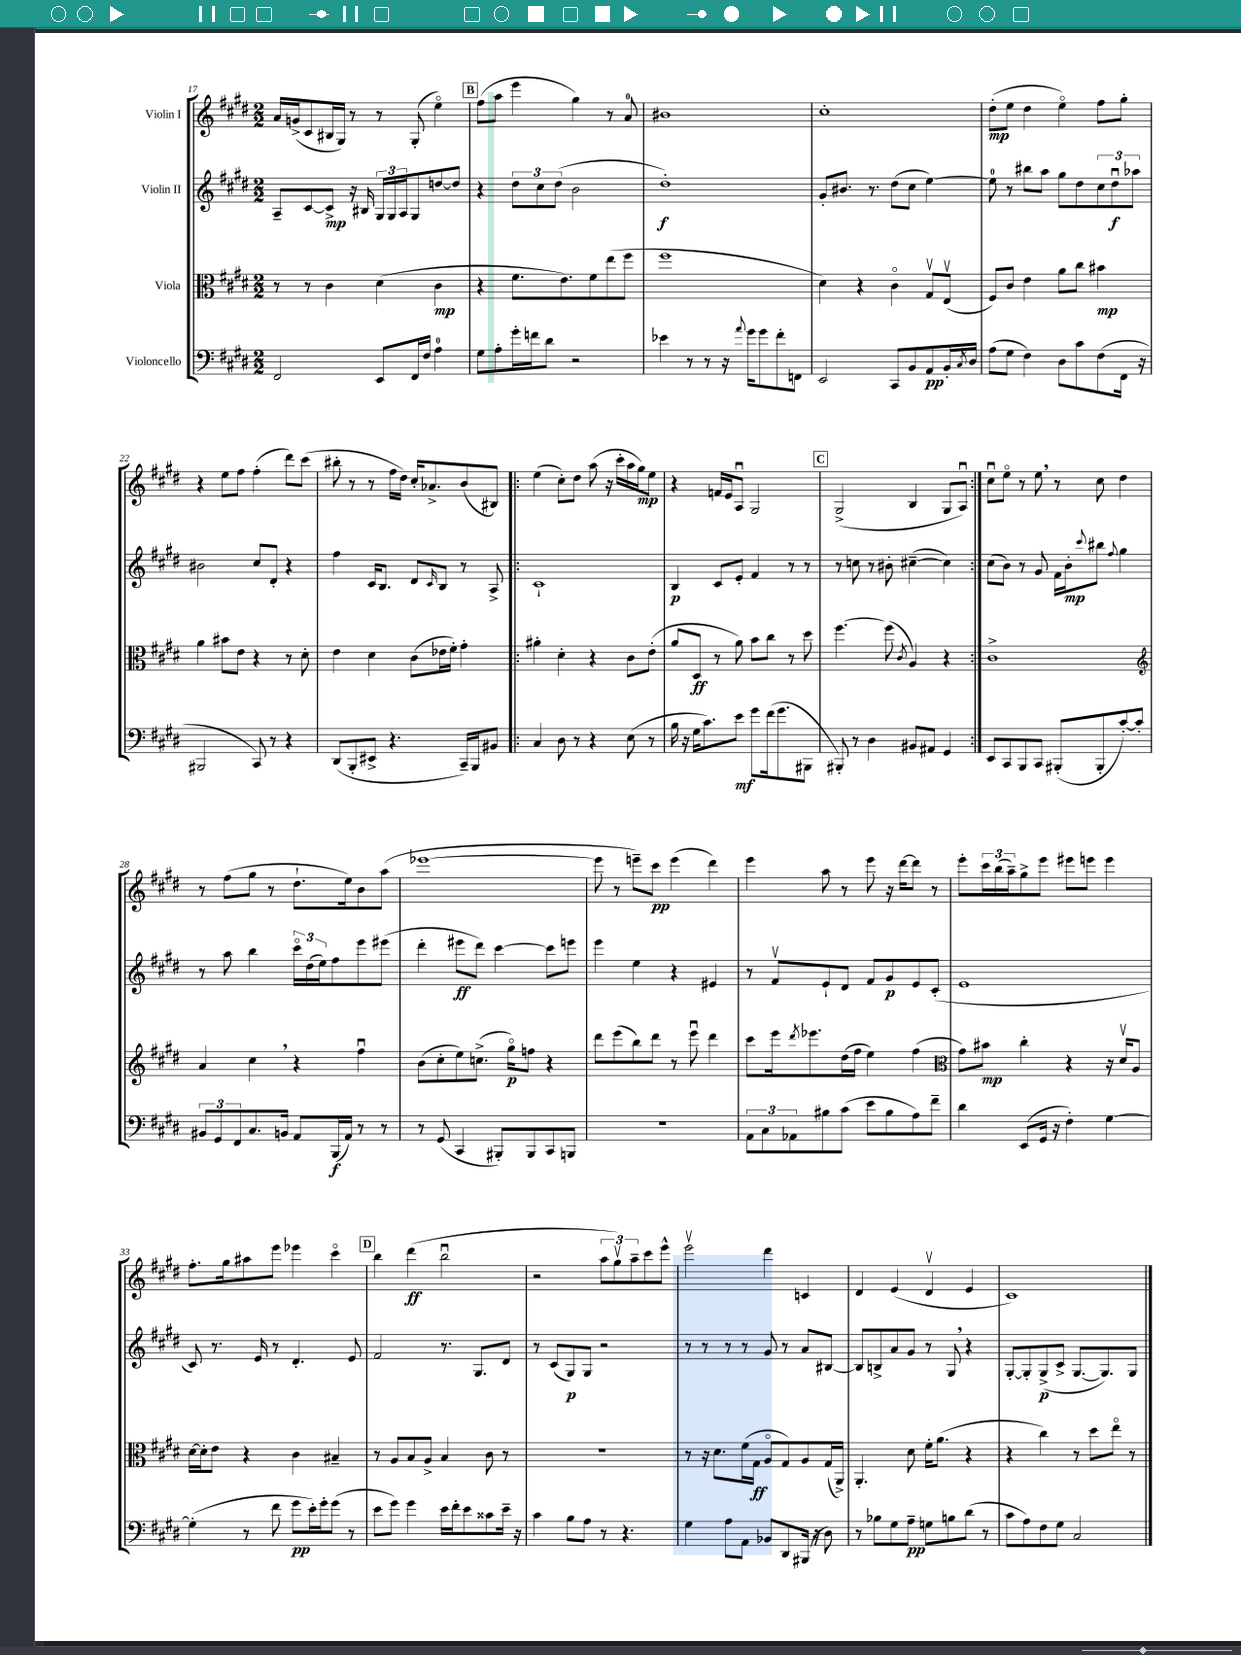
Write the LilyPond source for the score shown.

<<
\new StaffGroup <<
\new Staff = "s0" \with { instrumentName = "Violin I" } {
    \clef treble \key e \major \numericTimeSignature \time 2/2
    a'16 g'16->( cis'8 bis16 gis16) r8 r8 gis8-.( e''4\flageolet) |
    \mark \markup { \box "B" } fis''8( a''8 e'''4 gis''4) r8 a'8-0 |
    bis'1 |
    cis''1-. |
    dis''8-.\mp( e''8 dis''4 e''4\flageolet) fis''8 gis''8-. |
    r4 e''8 fis''8 fis''4-.( dis'''8) cis'''8( |
    bis''8-. r8 r8 fis''16 dis''16) cis''16-. aes'8.-> b'8( bis8) |
    \repeat volta 2 { e''4( cis''8-.) dis''8 a''8( r16 cis'''16-. a''16 gis''16\mp) e''8 |
    r4 f'16 e'16 a8\downbow gis2 |
    \mark \markup { \box "C" } gis2->( b4 gis8 a8\downbow) | }
    cis''8\downbow e''8\flageolet r8 e''8 \breathe r8 cis''8 dis''4 |
    r8 fis''8( gis''8 r8 dis''8.-! e''16) b'8 a''8( |
    ees'''1~ |
    ees'''8 r8 e'''8--) cis'''8\pp e'''4( dis'''4) |
    e'''4 a''8 r8 e'''8 r16 dis'''16~ dis'''8 r8 |
    e'''8-. \tuplet 3/2 { cis'''16 b''16( a''16--) } gis''8-> e'''8 eis'''8 e'''8 e'''4 |
    fis''8.-. gis''16 ais''8 e'''8 ees'''4 cis'''4\flageolet |
    \mark \markup { \box "D" } b''4 dis'''4\ff( b''2\downbow |
    r2 \tuplet 3/2 { a''8 gis''8\upbow) a''8-- } cis'''8 e'''8-^ |
    e'''2\upbow dis'''4 c'4 |
    dis'4 e'4( dis'4\upbow e'4 |
    cis'1) \bar "|." |
}
\new Staff = "s1" \with { instrumentName = "Violin II" } {
    \clef treble \key e \major \numericTimeSignature \time 2/2
    a8-- cis'8~ cis'8->\mp r16 bis16 \tuplet 3/2 { gis16 gis16 a16 } gis8 d''8~ d''8 |
    \mark \markup { \box "B" } r4 \tuplet 3/2 { dis''8 cis''8 dis''8( } b'2 |
    dis''1-.\f) |
    gis'8-. bis'8. r8. dis''8( cis''8 e''4~) |
    e''8-0 r8 bis''8 a''8 gis''8 dis''8 \tuplet 3/2 { cis''8 dis''8\downbow\f aes''8 } |
    bis'2 cis''8 dis'8-. r4 |
    fis''4 cis'16 b8. dis'8 \grace { cis'16 } b8 r8 a8-> |
    \repeat volta 2 { cis'1-! |
    b4\p cis'8 e'8-. fis'4 r8 r8 |
    \mark \markup { \box "C" } r8 c''8 r8 bis'8-. cis''4~--( cis''4) | }
    cis''8( b'8) r8 gis'8 fis'16 b'16-.\mp \appoggiatura { cis'''8 } bis''8 \appoggiatura { fis''8 } gis''4 |
    r8 a''8 b''4 \tuplet 3/2 { cis'''16\flageolet dis''16( e''16) } fis''8 e'''8 eis'''8( |
    dis'''4-. eis'''8\ff dis'''8) cis'''4~ cis'''8 e'''8 |
    e'''4 e''4 r4 eis'4 |
    r8 fis'8\upbow e'8-! dis'8 fis'8 gis'8\p e'8 cis'8-.( |
    e'1 |
    cis'8) r8. e'16 r8 dis'4.-. e'8 |
    \mark \markup { \box "D" } fis'2 r8. gis8. dis'8 |
    r8 cis'8( gis8\p) gis8 r2 |
    r8 r8 r8 r8 gis'8 r8 a'8 bis8~ |
    bis8 b8-> a'8 gis'8 r8 gis8 \breathe r4 |
    gis8~-. gis8-. gis8->\p( cis'8-> gis8.~ gis8.) gis8 \bar "|." |
}
\new Staff = "s2" \with { instrumentName = "Viola" } {
    \clef alto \key e \major \numericTimeSignature \time 2/2
    r8 r8 cis'4 dis'4( cis'4\mp |
    \mark \markup { \box "B" } r4 fis'8. e'8.) fis'8 e''8( fis''8 |
    fis''1 |
    dis'4) r4 cis'4\flageolet gis8\upbow e8\upbow( |
    fis8) cis'8 e'4 a'8 cis''8 bis'4\mp |
    a'4 bis'8 e'8 r4 r8 dis'8-. |
    e'4 dis'4 cis'8( ees'16 fis'16-.) gis'4-. |
    \repeat volta 2 { ais'4-. dis'4-. r4 cis'8 e'8-.( |
    a'8 dis8\ff r8 a'8) b'8 cis''8 r8 dis''8 |
    \mark \markup { \box "C" } fis''4.~ fis''8( \acciaccatura { cis'8 } a4) r4 | }
    cis'1-> |
    \clef treble a'4 cis''4 \breathe r4 fis''4\downbow |
    b'8( cis''8-. e''8) c''8.->( gis''16\flageolet\p) f''8 r4 |
    dis'''8 e'''8( b''8) dis'''8 r8 e'''8\downbow dis'''4 |
    cis'''8 e'''16 \acciaccatura { dis'''8 } ees'''8. dis''16( fis''16 e''4) fis''4( |
    \clef alto gis'8) bis'8\mp cis''4-. r4 r16 dis'16\upbow a8 |
    dis'16~ dis'16-. e'8 r4 cis'4 bis4-- |
    \mark \markup { \box "D" } r8 a8 b8 a8-> b4 cis'8 r8 |
    R1 |
    r8 r16 dis'8. fis'16( gis16\ff a8\flageolet gis8) a8 gis16( a,16->) |
    a,4.-. dis'8 fis'16-. a'8.( r4 |
    r4 cis''4) r8 dis''8 e''8\flageolet r8 \bar "|." |
}
\new Staff = "s3" \with { instrumentName = "Violoncello" } {
    \clef bass \key e \major \numericTimeSignature \time 2/2
    fis,2 e,8 fis,16 fis16 a4-0 |
    \mark \markup { \box "B" } gis8 a8-. gis'16-. f'16 dis'8 r2 |
    ees'4 r8 r8 r16 \appoggiatura { a'8 } gis'16 gis'8 fis'8-. f,8 |
    e,2 cis,8 b,8 a,8\pp b,16-. \acciaccatura { cis8 } dis16 |
    a8( gis8 fis4) dis8 cis'8 fis8( fis,16 r16 |
    bis,,2 cis,8) r8 r4 |
    dis,8( b,,8-. eis,8-> r4. cis,16--) b,,16 bis,8 |
    \repeat volta 2 { cis4 dis8 r8 r4 e8( r8 |
    b16 r16 gis16 cis'8.) e'8\mf gis'8 fis'16( gis'8. bis,,8 |
    \mark \markup { \box "C" } bis,,8-.) r8 dis4 bis,8 ais,8 gis,4 | }
    e,8 cis,8 b,,8 cis,8 bis,,8-.( bis,,8-. cis'8~-.) cis'8-. |
    \tuplet 3/2 { bis,8 gis,8 fis,8 } cis8. b,16 a,8 b,,16\f( a,16) r8 r8 |
    r8 gis,8( cis,4 bis,,8-.) bis,,8 cis,8 b,,8 |
    R1 |
    \tuplet 3/2 { a,8 cis8 aes,8 } bis8 cis'8( e'8 bis8 a8) fis'8-- |
    dis'4 e,8( gis,16 r16 fis4-.) gis4~ |
    gis4-.( r8 fis'8 gis'8\pp e'16-.) gis'16-. gis'8( r8 |
    \mark \markup { \box "D" } e'8 gis'8) gis'4 e'16 fis'16-. e'8 cisis'8 e'16-- r16 |
    cis'4 b8 a8 r8 r4. |
    gis4 a8 a,8 bes,8 dis,8 bis,,16( r16 dis8) |
    r8 bes8 gis8 a8--\pp g8 b8 dis'8( r8 |
    cis'8 a8) fis8 gis8 cis2 \bar "|." |
}
>>
>>
\layout { \context { \Score currentBarNumber = #17 } }
